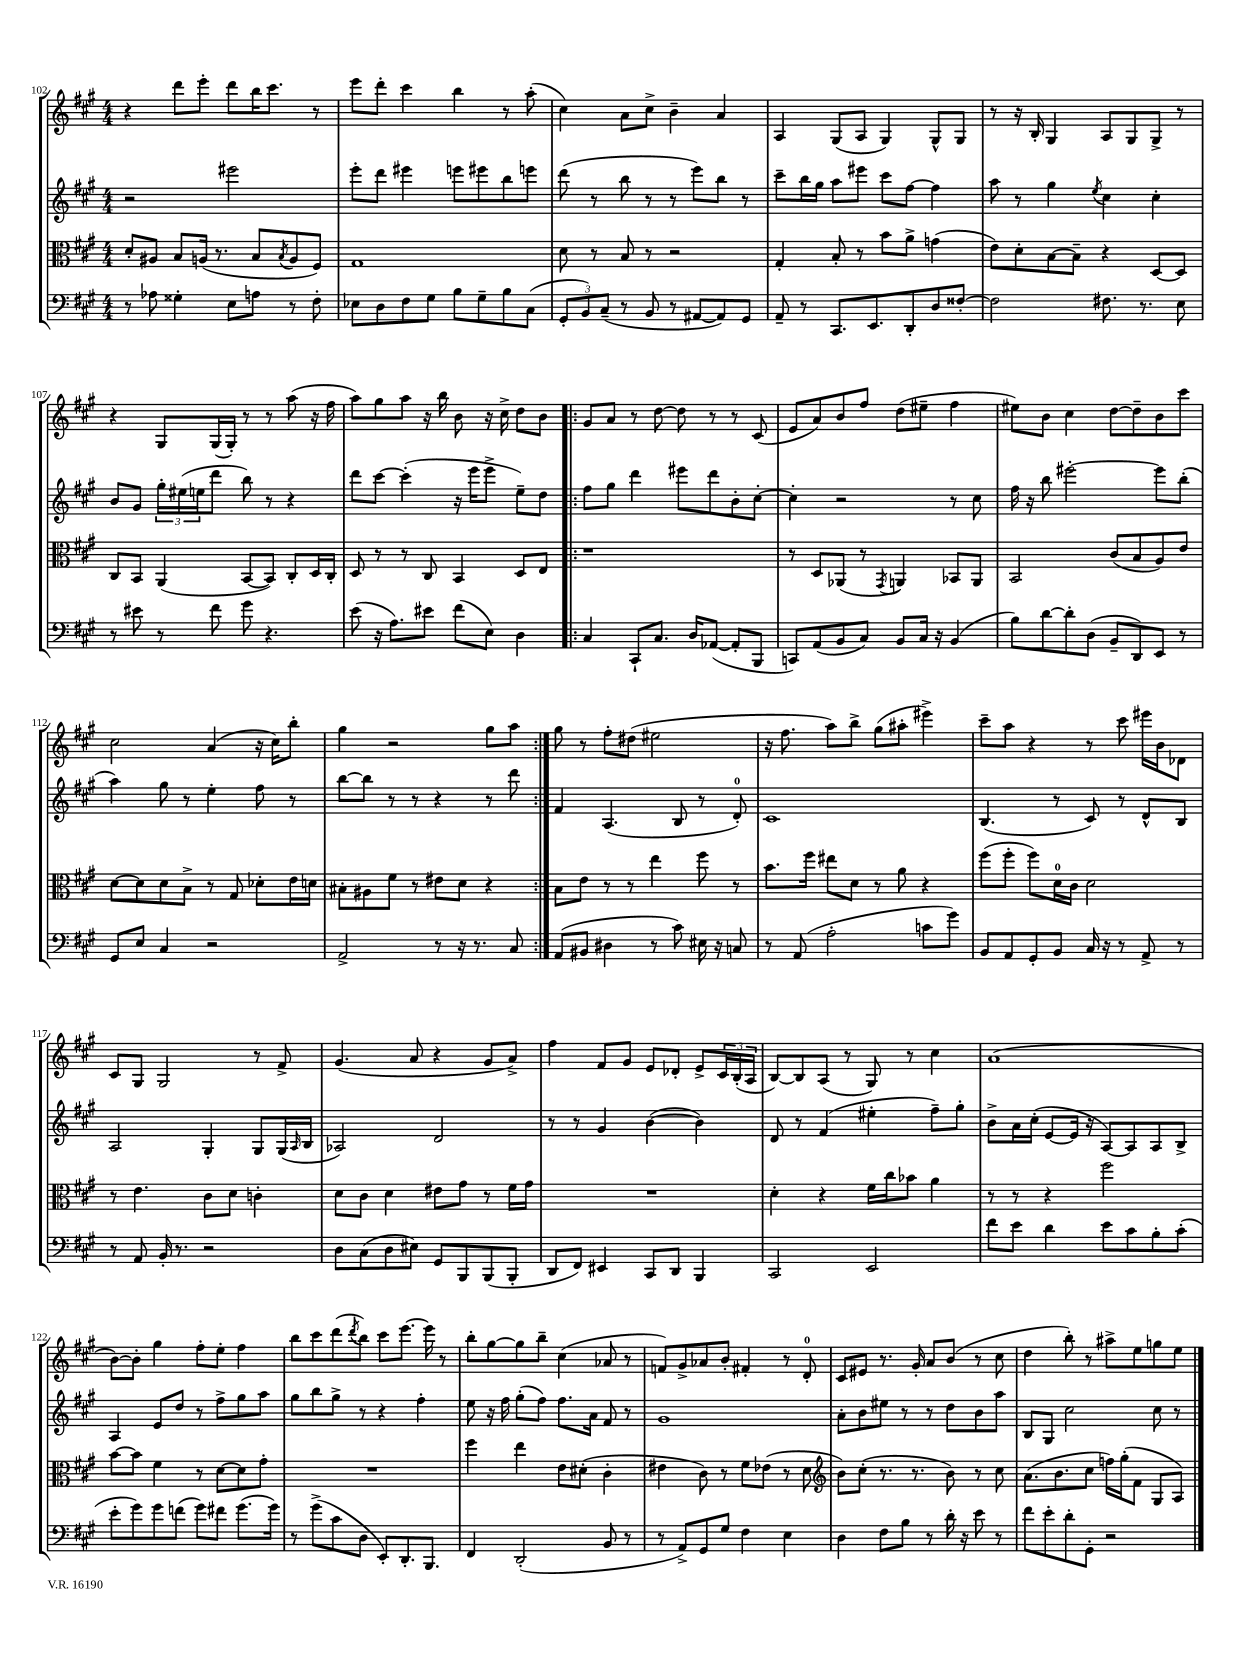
<<
\new StaffGroup <<
\new Staff = "s0" {
    \clef treble \key a \major \numericTimeSignature \time 4/4
    r4 d'''8 e'''8-. d'''8 b''16 cis'''8. r8 |
    e'''8 d'''8-. cis'''4 b''4 r8 a''8-.( |
    cis''4) a'8 cis''8-> b'4-- a'4 |
    a4 gis8( a8 gis4) gis8-^ gis8 |
    r8 r16 b16-. gis4 a8 gis8 gis8-> r8 |
    r4 gis8 gis16( gis16-.) r8 r8 a''8( r16 fis''16 |
    a''8) gis''8 a''8 r16 b''16 b'8 r16 cis''16-> d''8 b'8 |
    \repeat volta 2 { gis'8 a'8 r8 d''8~ d''8 r8 r8 cis'8( |
    e'8 a'8) b'8 fis''8 d''8( eis''8-- fis''4 |
    eis''8) b'8 cis''4 d''8~ d''8-- b'8 cis'''8 |
    cis''2 a'4( r16 cis''16) b''8-. |
    gis''4 r2 gis''8 a''8 | }
    gis''8 r8 fis''8-. dis''8( eis''2 |
    r16 fis''8. a''8) b''8-> gis''8( ais''8-. eis'''4->) |
    cis'''8-- a''8 r4 r8 cis'''8 eis'''16 b'16 des'8 |
    cis'8 gis8 gis2 r8 fis'8-> |
    gis'4.( a'8 r4 gis'8 a'8->) |
    fis''4 fis'8 gis'8 e'8 des'8-. e'8-> \tuplet 3/2 { cis'16 b16-.( a16 } |
    b8~) b8 a8( r8 gis8) r8 cis''4 |
    a'1( |
    b'8~) b'8-. gis''4 fis''8-. e''8-. fis''4 |
    b''8 cis'''8 d'''8( \acciaccatura { d'''8 } b''8) cis'''8 e'''8.~ e'''16 r8 |
    b''8-. gis''8~ gis''8 b''8-- cis''4( aes'8 r8 |
    f'8) gis'8-> aes'8 b'8-. fis'4-. r8 d'8-0-. |
    cis'8 eis'8 r8. gis'16-. a'8 b'8( r8 cis''8 |
    d''4 b''8-.) r8 ais''8-> e''8 g''8 e''8 \bar "|." |
}
\new Staff = "s1" {
    \clef treble \key a \major \numericTimeSignature \time 4/4
    r2 eis'''2 |
    e'''8-. d'''8 eis'''4 e'''8 eis'''8 b''8 e'''8 |
    d'''8( r8 b''8 r8 r8 e'''8) b''8 r8 |
    cis'''8-- b''16 gis''16 a''8 eis'''8 cis'''8 fis''8~ fis''4 |
    a''8 r8 gis''4 \acciaccatura { e''8 } cis''4 cis''4-. |
    b'8 gis'8 \tuplet 3/2 { gis''16-. eis''16( e''16 } d'''8 b''8) r8 r4 |
    d'''8 cis'''8~ cis'''4-.( r16 e'''16 e'''8-> e''8--) d''8 |
    \repeat volta 2 { fis''8 gis''8 d'''4 eis'''8 d'''8 b'8-. cis''8~-. |
    cis''4-. r2 r8 cis''8 |
    fis''16 r16 b''8 eis'''2~-. eis'''8 b''8-.( |
    a''4) gis''8 r8 e''4-. fis''8 r8 |
    b''8~ b''8 r8 r8 r4 r8 d'''8 | }
    fis'4 a4.( b8 r8 d'8-0-.) |
    cis'1 |
    b4.( r8 cis'8) r8 d'8-^ b8 |
    a2 gis4-. gis8 gis16( \grace { a16 } b16 |
    aes2) d'2 |
    r8 r8 gis'4 b'4~( b'4) |
    d'8 r8 fis'4( eis''4-. fis''8--) gis''8-. |
    b'8-> a'16 cis''16-.( e'8~ e'16 r16 a8~) a8 a8 b8-> |
    a4 e'8 d''8 r8 fis''8-> gis''8 a''8 |
    gis''8 b''8 gis''8-> r8 r4 fis''4-. |
    e''8 r16 fis''16 gis''8-.( fis''8) fis''8. a'16 fis'8 r8 |
    gis'1 |
    a'8-. b'8 eis''8 r8 r8 d''8 b'8 a''8 |
    b8 gis8 cis''2 cis''8 r8 \bar "|." |
}
\new Staff = "s2" {
    \clef alto \key a \major \numericTimeSignature \time 4/4
    d'8-. ais8 b8 a16( r8. b8 \acciaccatura { b8 } a8 fis8) |
    gis1 |
    d'8 r8 b8 r8 r2 |
    gis4-. b8-. r8 b'8 a'8-> g'4( |
    e'8) d'8-. b8~ b8-- r4 d8~ d8 |
    cis8 b,8 a,4( b,8~ b,8) cis8-. d16 cis16-. |
    d8 r8 r8 cis8 b,4 d8 e8 |
    \repeat volta 2 { r1 |
    r8 d8 aes,8( r8 \acciaccatura { gis,8 } a,4) bes,8 a,8 |
    b,2 cis'8( b8 a8) e'8 |
    d'8~ d'8 d'8 b8-> r8 gis8 des'8-. e'16 d'16 |
    bis8-. ais8 fis'8 r8 eis'8 d'8 r4 | }
    b8 e'8 r8 r8 e''4 fis''8 r8 |
    b'8. fis''16 eis''8 d'8 r8 a'8 r4 |
    fis''8( fis''8-. fis''8) d'16-0 cis'16 d'2 |
    r8 e'4. cis'8 d'8 c'4-. |
    d'8 cis'8 d'4 eis'8 gis'8 r8 fis'16 gis'16 |
    R1 |
    d'4-. r4 fis'16 cis''16 bes'8 a'4 |
    r8 r8 r4 fis''2 |
    b'8~ b'8 fis'4 r8 d'8~ d'8 gis'8-. |
    R1 |
    fis''4 e''4 e'8 dis'8-.( cis'4-. |
    eis'4 cis'8) r8 fis'8 ees'8( r8 d'8 |
    \clef treble b'8) cis''8-.( r8. r8. b'8) r8 cis''8 |
    a'8.( b'8. cis''8 f''16) gis''16-.( fis'8 gis8 a8) \bar "|." |
}
\new Staff = "s3" {
    \clef bass \key a \major \numericTimeSignature \time 4/4
    r8 aes8 gisis4-. e8 a8 r8 fis8-. |
    ees8 d8 fis8 gis8 b8 gis8-- b8 cis8( |
    \tuplet 3/2 { gis,8-. b,8) cis8--( } r8 b,8 r8 ais,8~ ais,8) gis,8 |
    a,8-- r8 cis,8. e,8. d,8-. d8 fisis8~-. |
    fisis2 fis8. r8. e8 |
    r8 eis'8 r8 fis'8 gis'8 r4. |
    e'8( r16 a8.) eis'8 fis'8( e8) d4 |
    \repeat volta 2 { cis4 cis,8-! cis8. d16 aes,8~( aes,8-. b,,8 |
    c,8) a,8( b,8 cis8) b,8 cis16 r16 b,4( |
    b8) d'8~ d'8-. d8( b,8-- d,8) e,8 r8 |
    gis,8 e8 cis4 r2 |
    a,2-> r8 r16 r8. cis8 | }
    a,8( bis,8 dis4 r8 cis'8) eis16 r16 c8 |
    r8 a,8( a2-. c'8 gis'8) |
    b,8 a,8 gis,8-. b,8 cis16 r16 r8 a,8-> r8 |
    r8 a,8 b,16-. r8. r2 |
    d8 cis8( d8 eis8) gis,8 b,,8 b,,8( b,,8-. |
    d,8 fis,8) eis,4 cis,8 d,8 b,,4 |
    cis,2 e,2 |
    fis'8 e'8 d'4 e'8 cis'8 b8-. cis'8-.( |
    e'8-. gis'8) gis'8 f'8( gis'8) fis'8 gis'8.( gis'16) |
    r8 gis'8->( cis'8 d8 e,8-.) d,8.-. b,,8. |
    fis,4 d,2-.( b,8 r8 |
    r8 a,8->) gis,8 gis8 fis4 e4 |
    d4 fis8 b8 r8 d'16-. r16 e'8 r8 |
    fis'8 e'8-. d'8-. gis,8-. r2 \bar "|." |
}
>>
>>
\layout { \context { \Score currentBarNumber = #102 } }
